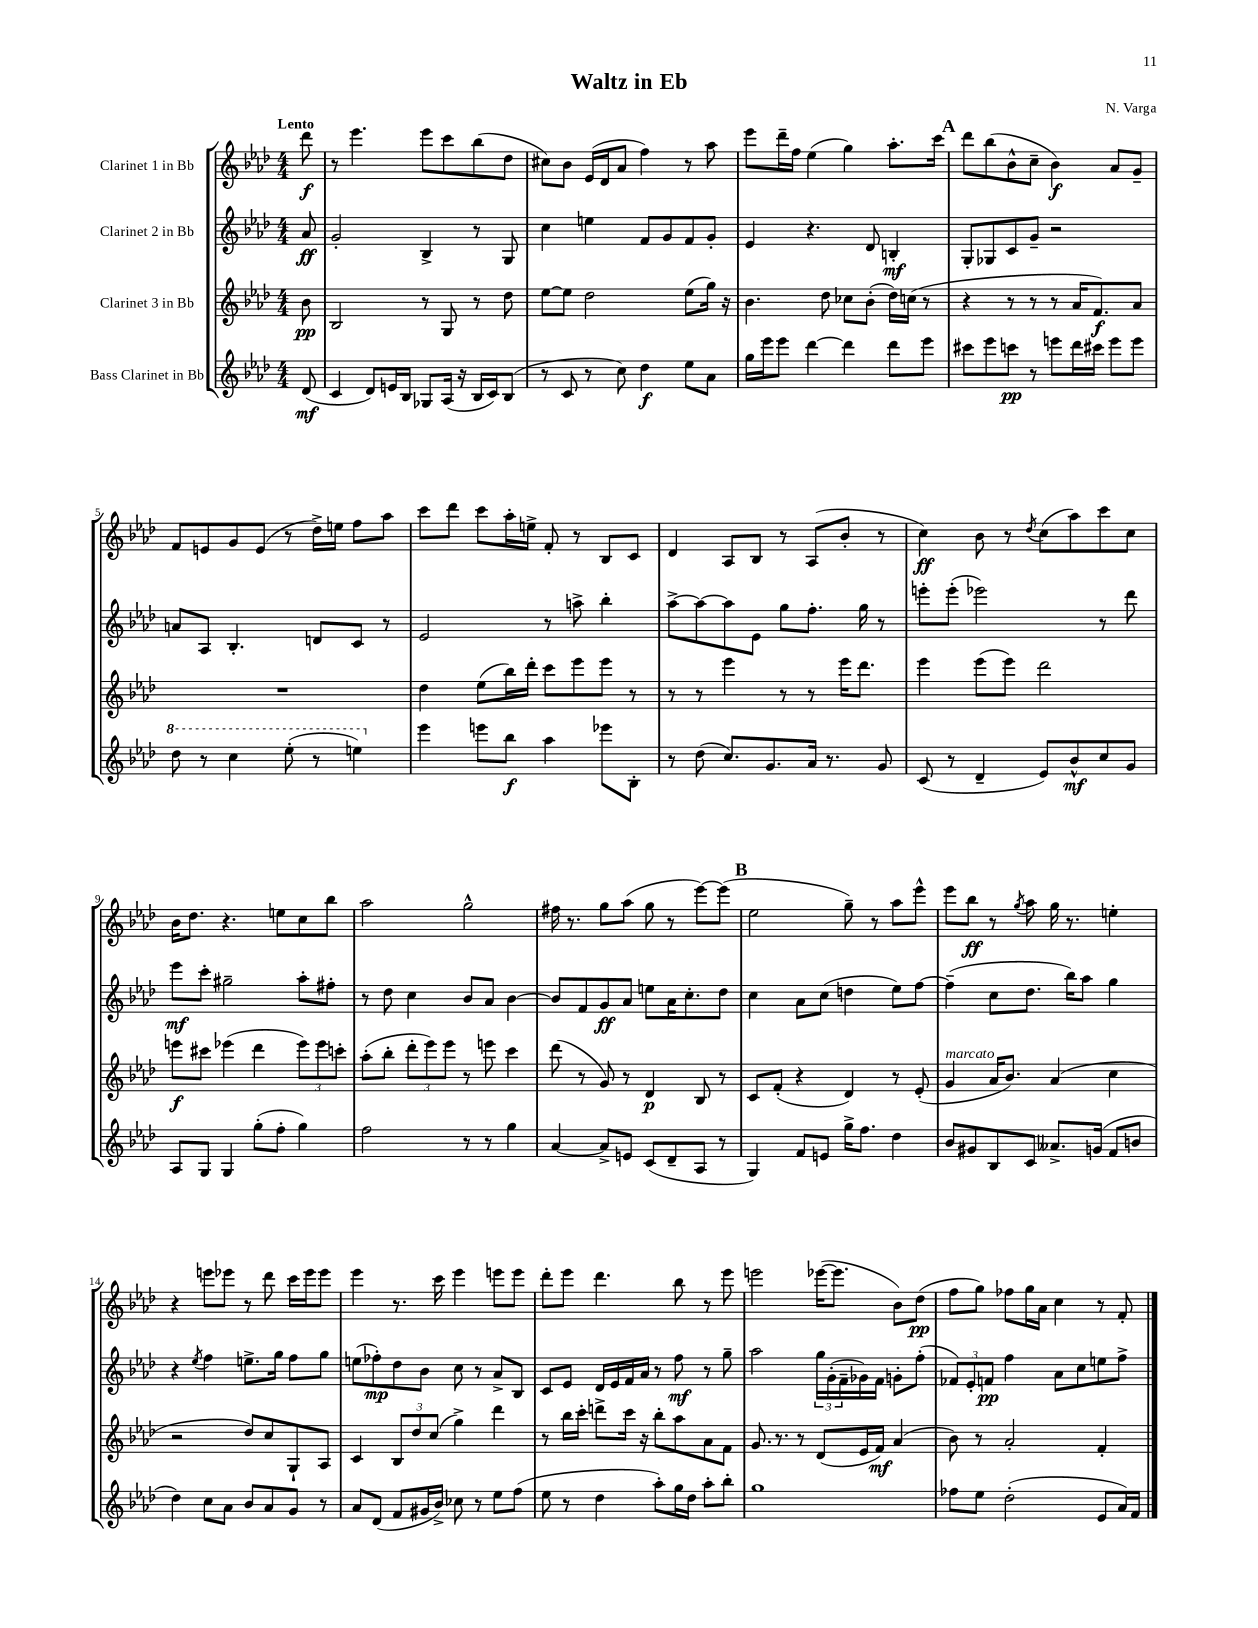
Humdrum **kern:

**kern	**kern	**kern	**kern
*staff4	*staff3	*staff2	*staff1
*clefG2	*clefG2	*clefG2	*clefG2
*k[b-e-a-d-]	*k[b-e-a-d-]	*k[b-e-a-d-]	*k[b-e-a-d-]
*M4/4	*M4/4	*M4/4	*M4/4
(8d-/	8b-\	8a-/	8ddd-\
=	=	=	=
4c/	2B-/	2g'/	8r
.	.	.	4.eee-\
8d-/L)	.	.	.
16e/L	.	.	.
16B-/JJ	.	.	.
8G-/L	8r	4B-^/	8eee-\L
(16A-/Jk	8G/	.	8ccc\
16r	.	.	.
16B-/LL	8r	8r	(8bb-\
16c/J)	.	.	.
(8B-/J	8dd-\	8G/	8dd-\J
=	=	=	=
8r	[8ee-\L	4cc\	8cc#\L)
8c/	8ee-\]J	.	8b-\J
8r	2dd-\	4ee\	(16e-/LL
.	.	.	16d-/J
8cc\)	.	.	8a-/J
4dd-\	.	8f/L	4ff\)
.	.	8g/	.
8ee-\L	(8ee-\L	8f/	8r
8a-\J	16gg\Jk)	8g'/J	8aa-\
.	16r	.	.
=	=	=	=
16gg\LL	4.b-\	4e-/	8eee-\L
16eee-\J	.	.	.
8eee-\J	.	.	16ddd-~\L
.	.	.	16ff\JJ
[4ddd-\	.	4.r	(4ee-\
.	8dd-\	.	.
4ddd-\]	8cc-\L	.	4gg\)
.	(8b-'\J	8d-/	.
8ddd-\L	16dd-\LL)	4B'/	8.aa-'\L
.	(16cc\JJ	.	.
8eee-\J	8r	.	.
.	.	.	16ccc\Jk
=	=	=	=
8ccc#\L	4r	8G'/L	8ddd-\L
8eee-\	.	8G-/	(8bb-\
8ccc\J	8r	8c/	8b-^^\
8r	8r	8g~/J	8cc~\J
8eee\L	8r	2r	4b-\)
16ddd-\L	16a-/LK	.	.
16ccc#\JJ	8.f/)	.	.
8eee\L	.	.	8a-/L
8eee\J	8a-/J	.	8g~/J
=	=	=	=
8ddd-\	1r	8a/L	8f/L
8r	.	8A-/J	8e/
4ccc\	.	4.B-'/	8g/
.	.	.	(8e/J
(8eee-'\	.	.	8r
8r	.	8d/L	16dd-^\LL)
.	.	.	16ee\JJ
4eee\)	.	8c/J	8ff\L
.	.	8r	8aa-\J
=	=	=	=
4eee-\	4dd-\	2e-/	8ccc\L
.	.	.	8ddd-\J
8eee\L	(8ee-\L	.	8ccc\L
8bb-\J	16bb-\L)	.	16aa-'\L
.	16ddd-'\JJ	.	16ee^\JJ
4aa-\	8ccc\L	8r	8f'/
.	8eee-\	8aa^\	8r
8eee-\L	8eee-\J	4bb-'\	8B-/L
8B-'\J	8r	.	8c/J
=	=	=	=
8r	8r	[8aa-^\L	4d-/
(8dd-\	8r	8aa-\_	.
8.cc/L)	4eee-\	8aa-\]	8A-/L
.	.	8e-\J	8B-/J
8.g/	.	.	.
.	8r	8gg\L	8r
16a-/Jk	8r	8.ff'\J	(8A-/L
8.r	.	.	.
.	16eee-\LK	.	8b-'/J
.	8.ddd-\J	16gg\	.
8g/	.	8r	8r
=	=	=	=
(8c/	4eee-\	8eee'\L	4cc\)
8r	.	(8eee'\J	.
4d-~/	(8eee-\L	2eee-\)	8b-\
.	8eee-\J)	.	8r
.	.	.	8qdd-/
8e-/L)	2ddd-\	.	(8cc\L
8b-^^/	.	.	8aa-\)
8cc/	.	8r	8ccc\
8g/J	.	8ddd-\	8cc\J
=	=	=	=
8A-/L	8eee\L	8eee-\L	16b-\LK
.	.	.	8.dd-\J
8G/J	8ccc#\J	8ccc'\J	.
4G/	(4eee-\	2gg#~\	4.r
(8gg'\L	4ddd-\	.	.
8ff'\J	.	.	8ee\L
4gg\)	12eee-\L)	8aa-'\L	8cc\
.	12eee-\	.	.
.	.	8ff#'\J	8bb-\J
.	12ccc'\J	.	.
=	=	=	=
2ff\	(8aa-'\L	8r	2aa-\
.	8bb-'\J	8dd-\	.
.	12ddd-'\L	4cc\	.
.	12eee-\)	.	.
.	12eee-\J	.	.
8r	8r	8b-/L	2gg^^\
8r	8eee\	8a-/J	.
4gg\	4ccc\	[4b-\	.
=	=	=	=
[4a-/	(8ddd-\	8b-/]L	16ff#\
.	.	.	8.r
.	8r	8f/	.
8a-^/]L	8g/)	8g/	8gg\L
8e/J	8r	8a-/J	(8aa-\J
(8c/L	4d-/	8ee\L	8gg\
8d-~/	.	16a-\K	8r
.	.	8.cc'\	.
8A-/J	8B-/	.	[8eee-\L)
8r	8r	8dd-\J	(8eee-\]J
=	=	=	=
4G/)	8c/L	4cc\	2ee-\
.	(8f'/J	.	.
8f/L	4r	8a-\L	.
8e/J	.	(8cc\J	.
16gg^\LK	4d-/)	4dd\	8gg~\)
8.ff\J	.	.	.
.	.	.	8r
4dd-\	8r	8ee-\L)	8aa-\L
.	(8e-'/	[8ff\J	8eee-^^\J
=	=	=	=
8b-/L	4g/	(4ff~\]	8eee-\L
8g#/	.	.	8bb-\J
8B-/	16a-/LK	8cc\L	8r
.	8.b-/J)	.	.
.	.	.	8qgg/
8c/J	.	8.dd-\J	8aa-\
8.a--^/L	(4a-/	.	16gg\
.	.	16bb-\LK)	8.r
.	.	8aa-\J	.
(16g/Jk	.	.	.
8f/L	4cc\	4gg\	4ee'\
8b/J	.	.	.
=	=	=	=
4dd-\)	2r	4r	4r
.	.	8qee-/	.
8cc\L	.	4ff\	8eee\L
8a-\J	.	.	8eee-\J
8b-/L	8dd-/L)	8.ee^\L	8r
8a-/	8cc/	.	8ddd-\
.	.	16gg\Jk	.
8g/J	8G`/	8ff\L	16ccc\LL
.	.	.	16eee-\J
8r	8A-/J	8gg\J	8eee-\J
=	=	=	=
8a-/L	4c/	(8ee\L	4eee-\
(8d-/J	.	8ff-'\)	.
8f/L	12B-/L	8dd-\	8.r
.	12dd-/	.	.
16g#/L	.	8b-\J	.
.	(12cc/J	.	.
16b-^/JJ)	.	.	16ccc\
8cc-\	4gg^\)	8cc\	4eee-\
8r	.	8r	.
8ee-\L	4ddd-\	8a-^/L	8eee\L
(8ff\J	.	8B-/J	8eee\J
=	=	=	=
8ee-\	8r	8c/L	8ddd-'\L
8r	16bb-\LL	8e-/J	8eee-\J
.	16ccc'\JJ	.	.
4dd-\	8ddd^\L	16d-/LL	4.ddd-\
.	.	16e-/	.
.	16ccc\Jk	16f/	.
.	16r	16a-/JJ	.
8aa-'\L)	8bb-'\L	8r	.
16gg\L	8aa-\	8ff\	8bb-\
16dd-\JJ	.	.	.
8aa-'\L	8a-\	8r	8r
8bb-'\J	8f\J	8gg~\	8eee-\
=	=	=	=
1gg	8.g/	2aa-\	2eee\
.	8.r	.	.
.	8r	.	.
.	(8d-/L	24gg\LL	([16eee-\LK
.	.	(24g'\	.
.	.	.	8.eee-\]J
.	.	24f~\	.
.	16e-/L	16g-\)	.
.	16f/JJ)	16f\JJ	.
.	(4a-/	8g'\L	8b-\L)
.	.	(8ff'\J	(8dd-\J
=	=	=	=
8ff-\L	8b-\)	12f-/L)	8ff\L
.	.	12e-'/	.
8ee-\J	8r	.	8gg\J)
.	.	12f/J	.
(2dd-'\	2a-'/	4ff\	8ff-\L
.	.	.	16gg\L
.	.	.	16a-\JJ
.	.	8a-\L	4cc\
.	.	8cc\	.
8e-/L	4f'/	8ee\	8r
16a-/L)	.	8ff^\J	8f'/
16f/JJ	.	.	.
==	==	==	==
*-	*-	*-	*-
